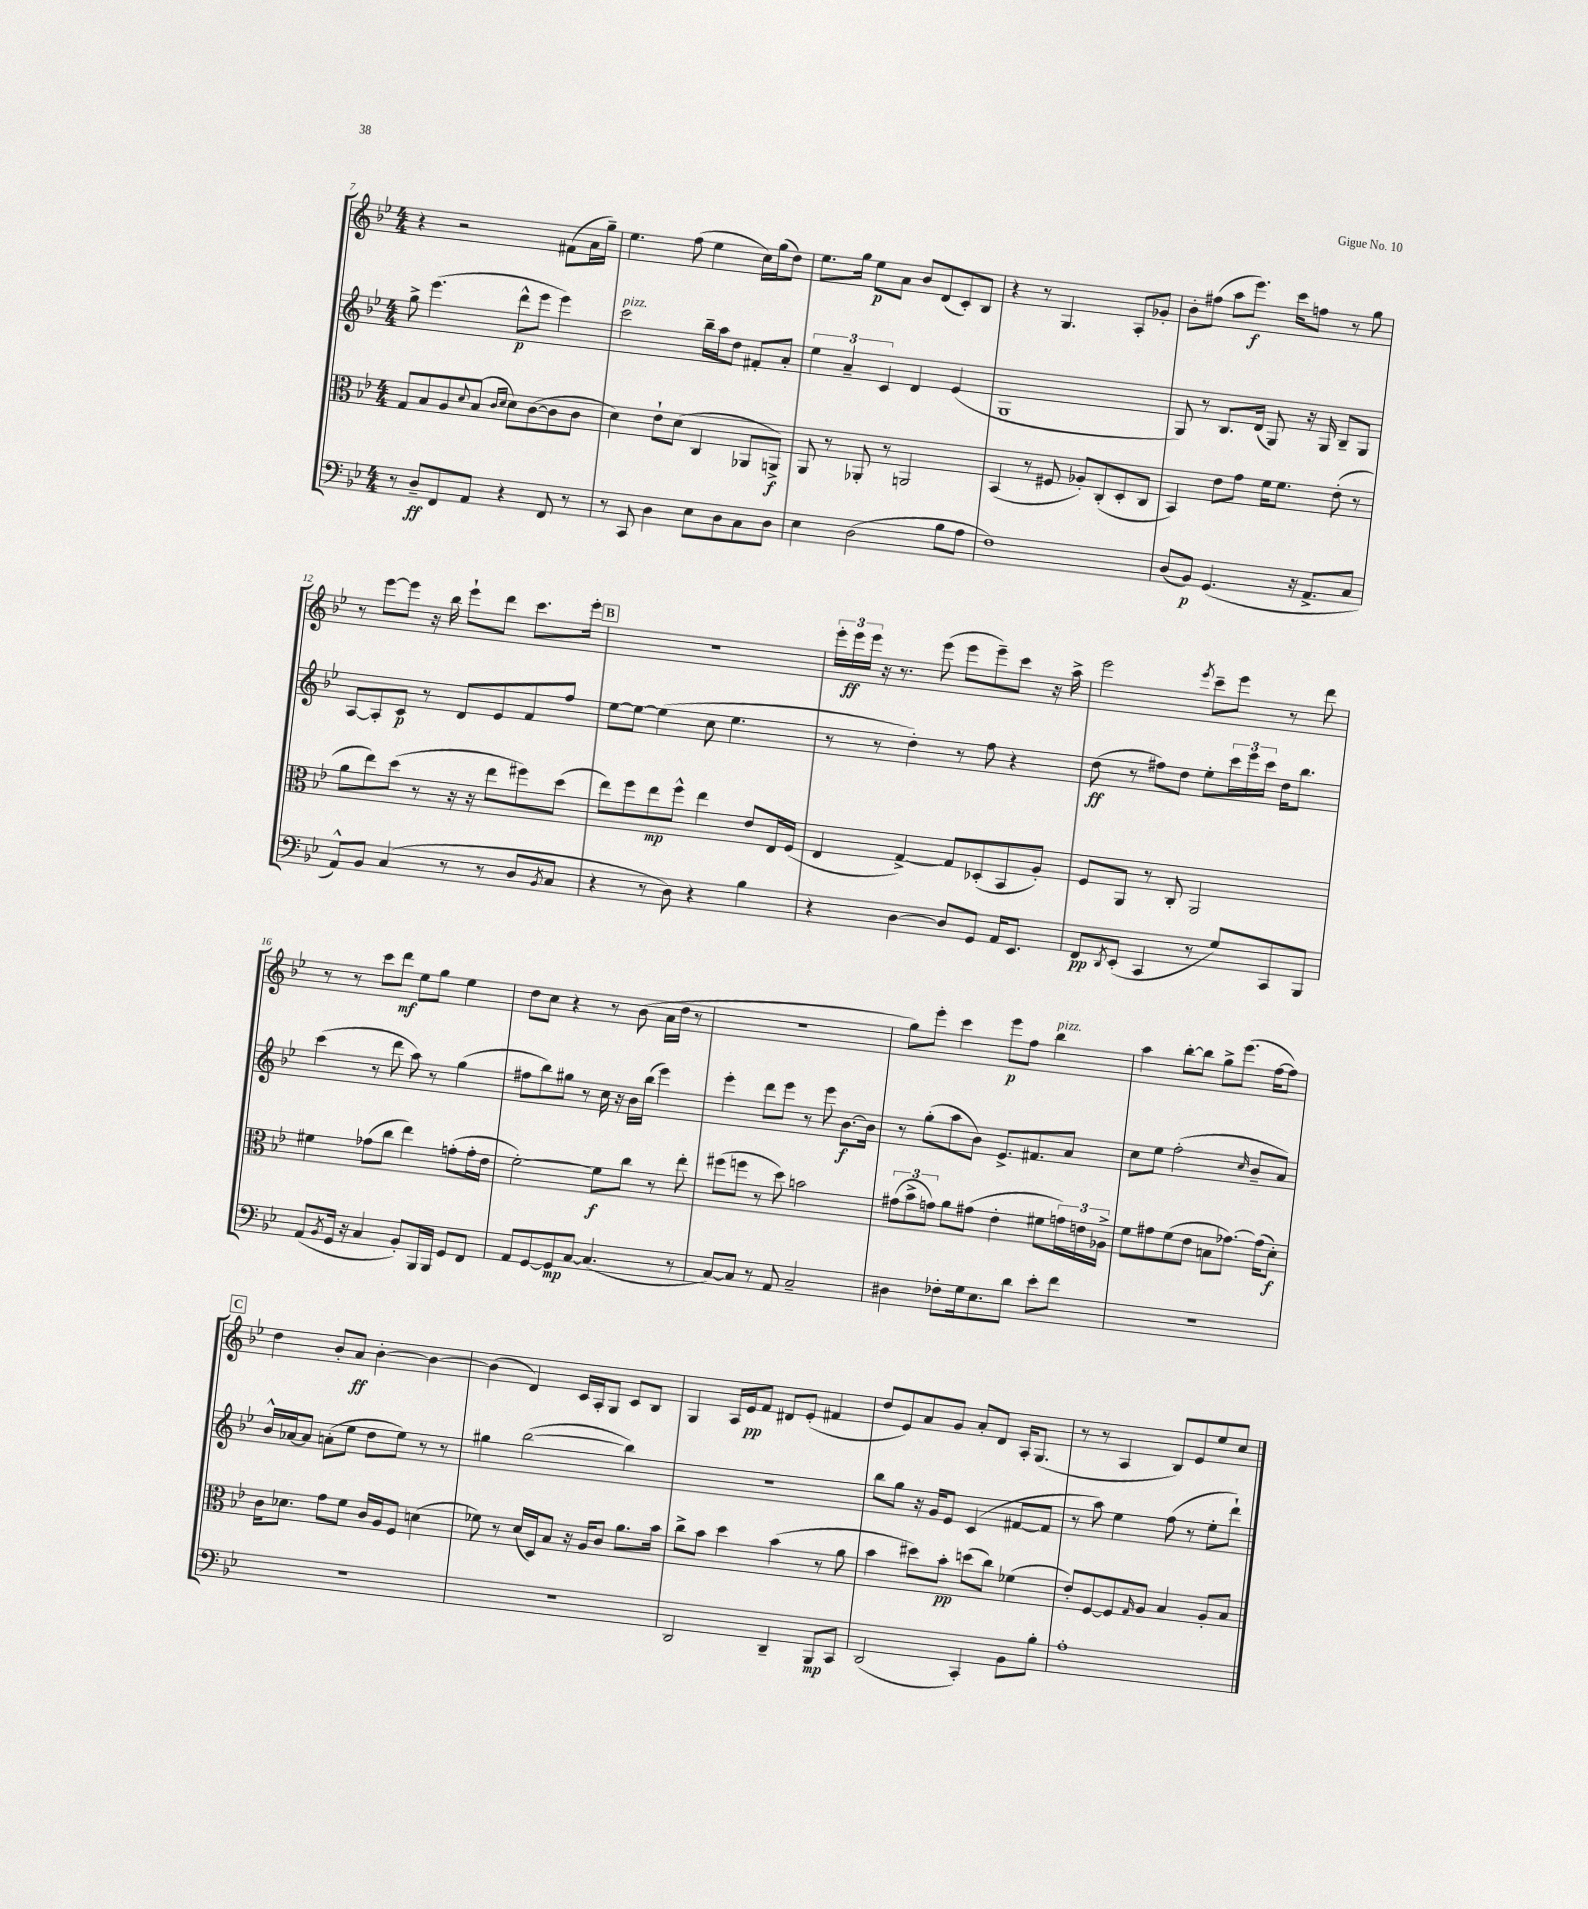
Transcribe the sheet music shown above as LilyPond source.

<<
\new StaffGroup <<
\new Staff = "s0" {
    \clef treble \key bes \major \numericTimeSignature \time 4/4
    r4 r2 fis'8( a'16 g''16--) |
    ees''4. f''8( ees''4 c''16) g''16( d''8) |
    ees''8. g''16 ees''8\p a'8 bes'8 d'8( c'8-.) bes8 |
    r4 r8 g4. a8-. ges'8-. |
    bes'8-. fis''8( a''8 ees'''8.\f) c'''16 f''8 r8 g''8 |
    r8 ees'''8~ ees'''8 r16 bes''16 ees'''8-! d'''8 c'''8. ees'''16-. |
    \mark \markup { \box "B" } R1 |
    \tuplet 3/2 { ees'''16-. ees'''16\ff ees'''16 } r16 r8. ees'''8( ees'''8 ees'''8--) c'''8 r16 a''16-> |
    ees'''2 \acciaccatura { ees'''8 } c'''8-- ees'''8 r8 d'''8 |
    r8 r8 c'''8 d'''8\mf ees''8 g''8 ees''4 |
    d''8 c''8 r4 r8 bes'8( a'16 d''16 r8 |
    R1 |
    g''8) ees'''8-. c'''4 ees'''8\p f''8 bes''4^\markup { \italic "pizz." } |
    a''4 bes''8~-. bes''8 g''8-> ees'''8.( f''16~ f''8) |
    \mark \markup { \box "C" } d''4 bes'8-. a'8\ff bes'4~-. bes'4~ |
    bes'4( d'4) c'16 a16-. g8 c'8 bes8 |
    g4 a16 ees'16\pp f'8 dis'8 ees'8-.( fis'4 |
    d''8 ees'8) a'8 g'8 a'8-. d'8 a16-. g8.( |
    r8 r8 a4 bes8) ees'8 ees''8 c''8 \bar "|." |
}
\new Staff = "s1" {
    \clef treble \key bes \major \numericTimeSignature \time 4/4
    g''8-> ees'''4.( d'''8-^\p ees'''8 ees'''4) |
    c'''2^\markup { \italic "pizz." } bes''16-- a''16 d''8 fis'8-. a'8-. |
    \tuplet 3/2 { ees''4 a'4-- c'4 } d'4 ees'4( |
    g1 |
    g8) r8 bes8. d'16( g8) r16 g16 bes8-- g8 |
    a8~ a8-. c'8\p r8 d'8 ees'8 f'8 f''8 |
    \mark \markup { \box "B" } ees''8~ ees''8~ ees''4( c''8 ees''4. |
    r8 r8 d''4-.) r8 f''8 r4 |
    d''8\ff( r8 fis''8) d''8 ees''8-. \tuplet 3/2 { c'''16 ees'''16 c'''16 } d''16 bes''8. |
    c'''4( r8 d'''8 a''8) r8 g''4( |
    fis''8 bes''8) gis''8 r8 c''16 r16 bes'16 bes''16( ees'''4) |
    ees'''4-. d'''8 ees'''8 r8 ees'''8 bes'8.~\f bes'16 |
    r8 g''8-.( a''8 bes'8) ees'8.-> fis'8. a'8 |
    c''8 ees''8 f''2-.( \grace { c''16 } bes'8-- a'8) |
    \mark \markup { \box "C" } bes'16-^ aes'16~ aes'8 a'8-.( ees''8 d''8 ees''8) r8 r8 |
    gis''4 bes''2~( bes''4) |
    R1 |
    bes''8 g''8 r16 g'16 ees'8 c'4( fis'8~ fis'8 |
    r8 a''8) ees''4 f''8( r8 ees''8-. d'''8-!) \bar "|." |
}
\new Staff = "s2" {
    \clef alto \key bes \major \numericTimeSignature \time 4/4
    g8 bes8 a8 \appoggiatura { d'8 } bes8( \grace { c'16 d'16 } d'8) c'8~( c'8 c'8 |
    d'4) ees'8-! d'8( c4 aes,8 a,8->\f) |
    a,8 r8 aes,8-. r8 a,2 |
    bes,4( r8 fis8 aes8-.) c8-.( d8-. c8 |
    bes,4) ees'8 g'8 f'16 f'8. ees'8-.( r8 |
    a'8 ees''8) d''8( r8 r16 r16 ees''8 fis''8) d''8( |
    \mark \markup { \box "B" } ees''8) f''8 ees''8\mp f''8-^ ees''4 ees'8 ees16 f16( |
    ees4 g4~->) g8 des8-.( bes,8 a8-.) |
    f8 a,8 r8 c8-. a,2 |
    fis'4 ges'8( c''8 ees''4) g'8-.( g'16-. ees'16 |
    f'2~-.) f'8\f c''8 r8 ees''8-. |
    fis''8( f''8 r8 d''8) b'2 |
    \tuplet 3/2 { gis'8( bes'8-> g'8) } a'8 gis'8( ees'4-. fis'8 \tuplet 3/2 { g'16) e'16 aes16-> } |
    f'8 gis'8 f'8( ees'8 b8 ges'8.~) ges'16( d'8-.\f) |
    \mark \markup { \box "C" } c'16 des'8. g'8 f'8 c'16 a16 f8 d'4( |
    fes'8) r8 d'16( d16) bes8 r16 a16 c'8 a'8. bes'16 |
    c''8-> bes'8 d''4 bes'4( r8 a'8 |
    bes'4 dis''8) bes'8-.\pp d''8( c''8) fes'4( |
    ees'8-.) f8~ f8 \grace { g16 } a8 bes4 a8-. bes8 \bar "|." |
}
\new Staff = "s3" {
    \clef bass \key bes \major \numericTimeSignature \time 4/4
    r8 d8--\ff f,8 a,8 r4 f,8 r8 |
    r8 c,8 d4 ees8 d8 c8 d8 |
    ees4 d2( bes8 a8 |
    f1) |
    d8( bes,8\p) g,4.( r16 a,8.-> c8 |
    a,8-^) bes,8 c4( r8 r8 d8 \acciaccatura { bes,8 } c8 |
    \mark \markup { \box "B" } r4 r8 d8) r4 bes4 |
    r4 d4~ d8 g,8 a,16 ees,8. |
    f,8\pp \acciaccatura { d,8 } ees,8-.( c,4 r8 g8) c,8 bes,,8 |
    a,8( \acciaccatura { bes,8 } g,16 r16 c4 bes,8-.) bes,,16 bes,,16 g,8 f,8 |
    a,8 g,8~ g,8\mp c8~ c4.( r8 |
    c8~) c8 r8 a,8 c2-- |
    dis4 fes8-. g16 ees8. d'8 ees'8-. f'8 |
    R1 |
    \mark \markup { \box "C" } R1 |
    R1 |
    d,2 d,4-- bes,,8\mp c,8 |
    d,2( c,4-.) bes,8 bes8-. |
    a1-. \bar "|." |
}
>>
>>
\layout { \context { \Score currentBarNumber = #7 } }
